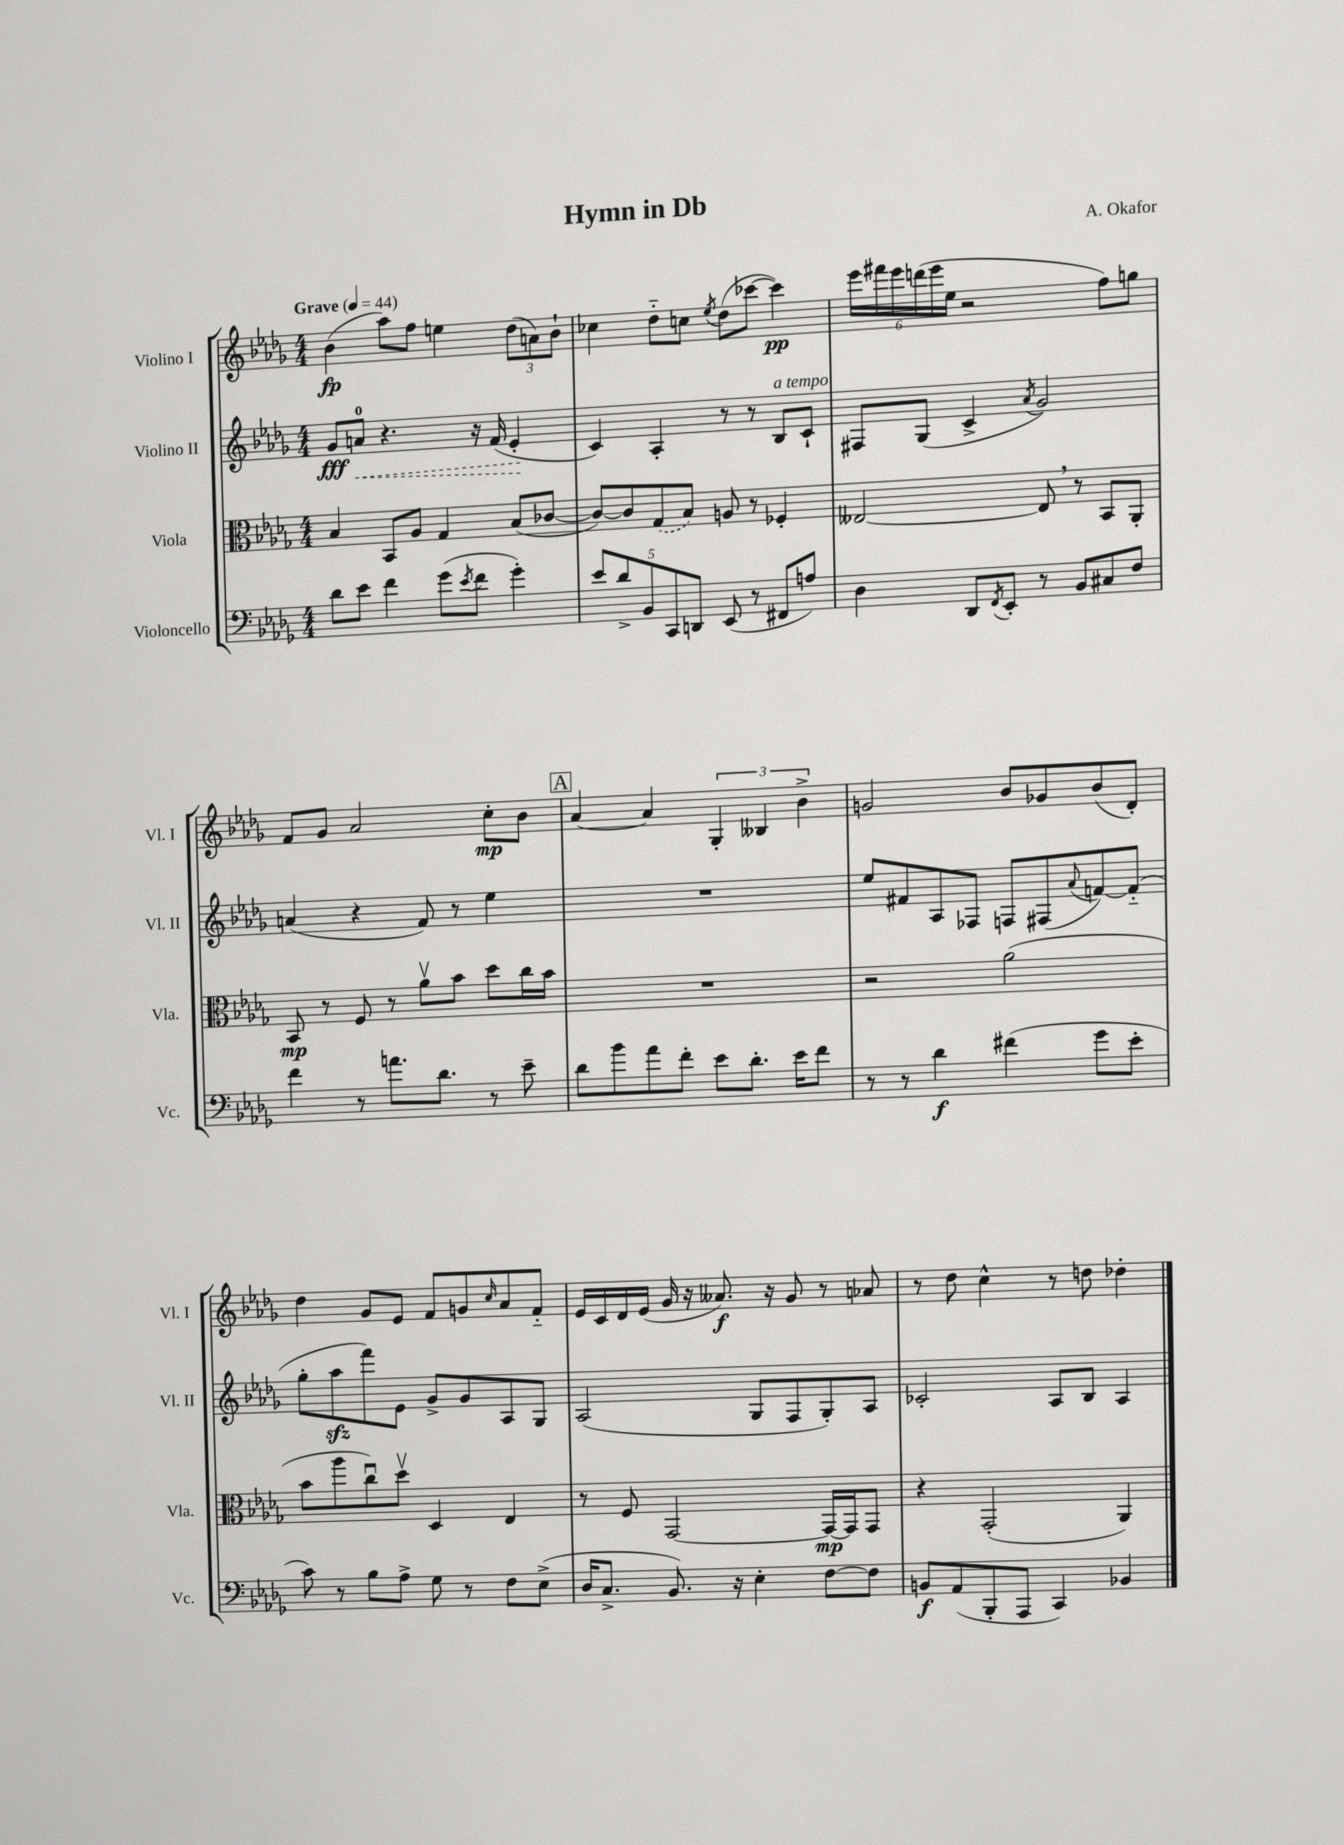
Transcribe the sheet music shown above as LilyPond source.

\header { title = "Hymn in Db" composer = "A. Okafor" }
<<
\new StaffGroup <<
\new Staff = "s0" \with { instrumentName = "Violino I" shortInstrumentName = "Vl. I" } {
    \clef treble \key des \major \numericTimeSignature \time 4/4 \tempo "Grave" 4 = 44
    bes'4\fp( aes''8) f''8 e''4 \tuplet 3/2 { des''8( a'8) bes'8-! } |
    ces''4 des''8-_ c''8 \acciaccatura { ees''8 } des''8( ces'''8~ ces'''4\pp) |
    \tuplet 6/4 { ees'''16 fis'''16 ees'''16 d'''16( ees'''16 ees''16 } r2 f''8) g''8 |
    f'8 ges'8 aes'2 c''8-.\mp bes'8 |
    \mark \markup { \box "A" } aes'4~ aes'4 \tuplet 3/2 { ges4-. beses4 bes'4-> } |
    g'2 bes'8 ges'8 bes'8( des'8-.) |
    des''4 ges'8 ees'8 f'8 g'8 \grace { c''16 } aes'8 f'8-_ |
    ees'16 c'16 des'16 ees'16( ges'16 r16 aeses'8.\f) r16 ges'8 r8 aes'8 |
    r8 des''8 c''4-^ r8 d''8 des''4-. \bar "|." |
}
\new Staff = "s1" \with { instrumentName = "Violino II" shortInstrumentName = "Vl. II" } {
    \clef treble \key des \major \numericTimeSignature \time 4/4
    ges'8\fff \once \override Hairpin.style = #'dashed-line a'8-0\< r4. r16 f'16( ees'4-.\! |
    c'4) aes4-. r8 r8 bes8^\markup { \italic "a tempo" } c'8-! |
    fis8 ges8( c'4-> \acciaccatura { aes'8 } ges'2) |
    a'4( r4 f'8) r8 ees''4 |
    \mark \markup { \box "A" } R1 |
    ees''8 fis'8 aes8 fes8 f8 fis8( \appoggiatura { aes'8 } f'8~) f'8-_( |
    ges''8-. aes''8\sfz f'''8) ees'8 ges'8-> ges'8 aes8 ges8 |
    aes2( ges8 f8 ges8-.) aes8 |
    ces'2-. aes8 bes8 aes4 \bar "|." |
}
\new Staff = "s2" \with { instrumentName = "Viola" shortInstrumentName = "Vla." } {
    \clef alto \key des \major \numericTimeSignature \time 4/4
    bes4 bes,8 aes8 ges4 bes8( ces'8~ |
    ces'8~) ces'8 \once \slurDashed ges8( bes8) a8 r8 fes4-. |
    eeses2~ eeses8 \breathe r8 bes,8 aes,8-. |
    bes,8\mp r8 f8 r8 aes'8\upbow bes'8 des''8 c''16 bes'16 |
    \mark \markup { \box "A" } R1 |
    r2 aes'2( |
    bes'8 aes''8 c''8\downbow) des''8\upbow des4 ees4 |
    r8 f8 ges,2~ ges,16~\mp ges,16 ges,8 |
    r4 ges,2-.( aes,4) \bar "|." |
}
\new Staff = "s3" \with { instrumentName = "Violoncello" shortInstrumentName = "Vc." } {
    \clef bass \key des \major \numericTimeSignature \time 4/4
    des'8 ees'8 f'4 ges'8( \acciaccatura { ees'8 } f'8 ges'4-.) |
    \tuplet 5/4 { ees'8 des'8-> bes,8 c,8 d,8 } ees,8( r8 fis,8 a8) |
    des4 des,8 \acciaccatura { f,8 } ees,8-. r8 bes,8 cis8 f8 |
    f'4 r8 a'8. des'8. r8 ees'8-- |
    \mark \markup { \box "A" } des'8 bes'8 aes'8 f'8-. ees'8 des'8.-. ees'16 f'8 |
    r8 r8 des'4\f fis'4( ges'8 ees'8-. |
    c'8) r8 bes8 aes8-> ges8 r8 f8 ees8->( |
    des16 c8.-> bes,8.) r16 ees4-. f8~ f8 |
    b,8\f aes,8( bes,,8-. aes,,8 c,4) bes,4 \bar "|." |
}
>>
>>
\layout { \context { \Score \remove "Bar_number_engraver" } }
